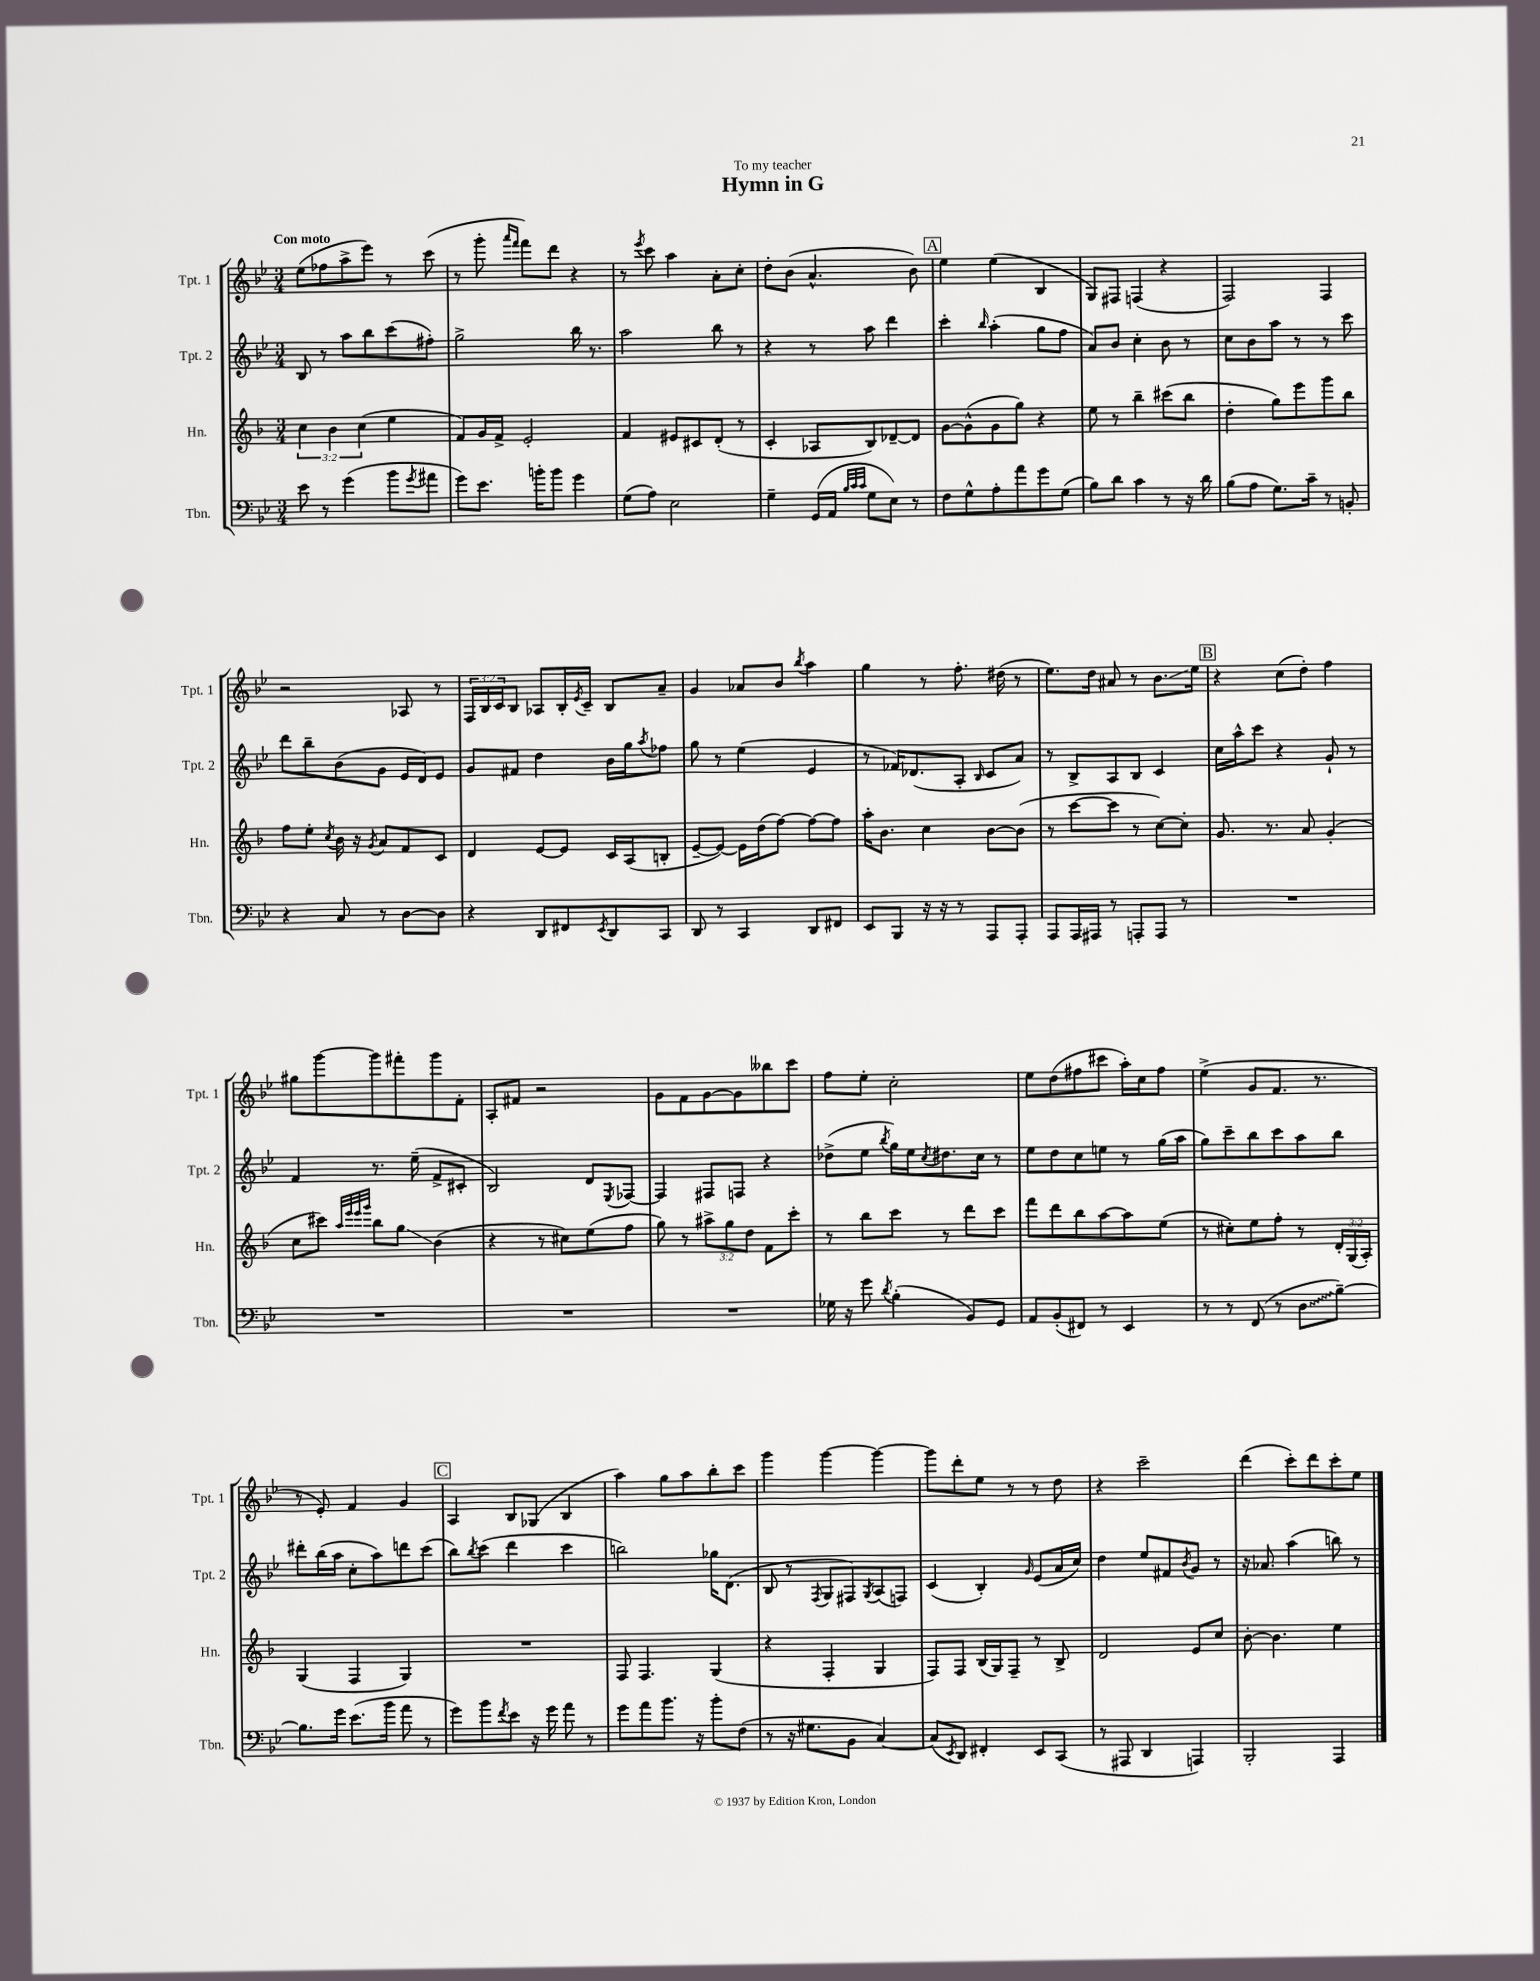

**kern	**kern	**kern	**kern
*staff4	*staff3	*staff2	*staff1
*clefF4	*clefG2	*clefG2	*clefG2
*k[b-e-]	*k[b-]	*k[b-e-]	*k[b-e-]
*M3/4	*M3/4	*M3/4	*M3/4
8e-\	6cc\	8B-/	(8ee-\L
8r	.	8r	8ff-\
.	6b-\	.	.
(4g\	.	8aa\L	8aa^\
.	(6cc\	.	.
.	.	8bb-\	8eee-\J)
8b-\L	4ee\	(8ccc\	8r
8qg/	.	.	.
8a#\J	.	8ff#'\J)	(8ccc\
=	=	=	=
8g\L)	8f/L)	2gg^\	8r
8.e-\J	16g/L	.	8ggg'\
.	16f^/JJ	.	.
.	.	.	16qqaaa/LL
.	.	.	16qqfff/JJ
.	2e'/	.	8fff\L)
16b'\LK	.	.	.
8b\J	.	.	8ddd\J
4g\	.	16bb-\	4r
.	.	8.r	.
=	=	=	=
(8G\L	4f/	2aa\	8r
.	.	.	8qeee-/
8A\J)	.	.	8ccc\
2E-\	8e#/L	.	4aa\
.	8c#/	.	.
.	(8d'/J	8bb-\	8a'\L
.	8r	8r	8cc'\J
=	=	=	=
4G~\	4c'/	4r	8dd'\L
.	.	.	(8b-\J
(16GG/LL	8A-/L	8r	4.a^^/
16AA/JJ	.	.	.
32qqB-/LLL	.	.	.
32qqc/	.	.	.
32qqc/JJJ	.	.	.
8G\L	8B-/)	8aa\	.
8E-\J)	[8d-~/	4ddd\	.
8r	8d-/]J	.	8b-\)
=	=	=	=
8F\L	[8g\L	4ccc'\	4ee-\
8G^^\	(8g^^\]	.	.
.	.	16qqbb-/	.
8A'\	8g\	(4aa'\	(4ee-\
8a\	8gg\J)	.	.
8g\	4r	8gg\L	4B-/
(8G\J	.	8ff\J	.
=	=	=	=
8B-\L)	8ee\	8a/L)	8G/L)
8d\J	8r	8b-/J	8F#/J
4c\	4bb-~\	4cc'\	(4F/
8r	(8ccc#\L	8b-\	4r
16r	8bb-\J	8r	.
16d\	.	.	.
=	=	=	=
(8B-\L	4dd'\	8cc\L	2F/)
8A\J	.	8b-\	.
8.G\L)	8gg\L)	8aa\J	.
.	8eee\	8r	.
16c~\Jk	.	.	.
8r	8ggg\	8r	4F/
8BB'/	8bb-\J	8ccc\	.
=	=	=	=
4r	8ff\L	8ddd\L	2r
.	8ee'\J	8bb-~\	.
.	8qcc/	.	.
8C/	16b-\	(8b-\	.
.	16r	.	.
.	8qg/	.	.
8r	8a/L	8g\J	.
[8D\L	8f/	16e-/LL	8A-/
.	.	16d/J)	.
8D\]J	8c/J	8e-/J	8r
=	=	=	=
4r	4d/	8g/L	24F/LL
.	.	.	24B-/
.	.	.	24c/J
.	.	8f#/J	8B-/J
8DD/L	[8e/L	4dd\	8A-/L
8FF#/	8e/]J	.	16B-'/L
.	.	.	8qe-/
.	.	.	16c~/JJ
8qEE-/	.	.	.
8DD/	16c/LL	16b-\LL	8B-/L
.	(16A/J	16gg\J	.
.	.	8qaa/	.
8CC/J	8B'/J	8ff-\J	8a~/J
=	=	=	=
8DD/	[8e~/L	8gg\	4g/
8r	8e/_J)	8r	.
4CC/	16e\]LL	(4ee-\	8a-/L
.	(16dd\J	.	.
.	[8ff\J)	.	8b-/J
.	.	.	8qbb-/
8DD/L	8ff\_L	4e-/	4aa\
8FF#/J	8ff\]J	.	.
=	=	=	=
8EE-/L	16aa'\LK	8r	4gg\
.	8.b-\J	.	.
8BBB-/J	.	16f-/LK)	.
.	.	(8.d-/	.
16r	4cc\	.	8r
16r	.	.	.
8r	.	8A'/J	8.ff'\
.	.	16qqB-/	.
8AAA/L	[8b-\L	8c/L	.
.	.	.	(16dd#\
8AAA'/J	(8b-\]J	8a/J)	8r
=	=	=	=
8AAA/L	8r	8r	8.ee-\L)
16AAA/L	[8ccc\L	8B-^/L	.
16AAA#/JJ	.	.	16dd\Jk
8r	8ccc\]J	8A/	8a#/
8AAA'/L	8r	8B-/J	8r
8AAA/J	[8cc\L)	4c/	8.b-\L
8r	8cc'\]J	.	.
.	.	.	16ee-\Jk
=	=	=	=
2.r	8.g/	16cc\LL	4r
.	.	16aa^^\J	.
.	.	8ccc\J	.
.	8.r	.	.
.	.	4r	(8cc\L
.	8a/	.	8dd'\J)
.	(4g'/	8g`/	4ff\
.	.	8r	.
=	=	=	=
2.r	8cc\L	4f/	8gg#\L
.	8ccc#\J)	.	[8ggg\
.	32qqaa/LLL	.	.
.	32qqeee/	.	.
.	32qqeee/	.	.
.	32qqggg/JJJ	.	.
.	8bb-\L	8.r	8ggg\]
.	8gg\J	.	8fff#'\
.	.	(16ee-~\	.
.	(4b-\	8f^/L	8ggg\
.	.	8c#'/J	8f'\J
=	=	=	=
2.r	4r	2B-/)	8A'/L
.	.	.	8f#/J
.	8r	.	2r
.	8cc#\L)	.	.
.	(8ee\	8d/L	.
.	.	8qE-/	.
.	8ff\J	[8F-/J	.
=	=	=	=
2.r	8gg\)	4F-/]	8g\L
.	8r	.	8f\
.	12aa#^\L	8F#/L	[8g\
.	12gg\	.	.
.	.	8F/J	8g\]
.	12dd\J	.	.
.	8f\L	4r	8bb--\
.	8ccc'\J	.	8ccc\J
=	=	=	=
16G-\	8r	(8dd-^\L	8ff\L
16r	.	.	.
8g\	8bb-\L	8ee-\J	8ee-'\J
8qd/	.	8qbb-/	.
(4B-'\	8ccc\J	16gg\LL)	2cc'\
.	.	16ee-\J	.
.	.	8qcc/	.
.	8r	8.dd#\	.
8BB-/L)	8ddd\L	.	.
.	.	16cc\Jk	.
8GG/J	8ccc\J	8r	.
=	=	=	=
8AA/L	8fff\L	8ee-\L	8ee-\L
(8BB-'/	8ddd\	8dd\	(8dd\
8FF#/J)	8bb-\	8cc\	8ff#\
8r	[8aa\	8ee\J	8ccc#\J
4EE-/	8aa\]	8r	16aa'\LL)
.	.	.	16cc\J
.	(8ee\J	(16gg\LL	8ff#\J
.	.	16aa\JJ	.
=	=	=	=
8r	8r	8gg\L)	(4ee-^\
8r	8cc#'\L)	8ccc~\	.
(8FF/	8ee\	8bb-\	8g/L
8r	8ff'\J	8ccc\	8.f/J
8D\L	8r	8aa\	.
.	.	.	8.r
[8B-~\J)	24d'/LL	8bb-\J	.
.	(24G/	.	.
.	24A'/JJ)	.	.
=	=	=	=
8.B-\]L	(4G/	8ddd#'\L	8r
.	.	(16bb-\L	8e-'/)
16g\Jk	.	16aa\JJ	.
(8.e-\L	4F/	8cc'\L	4f/
.	.	8aa\)	.
16b-\Jk	.	.	.
8a\	4G/)	8ddd\	4g/
8r	.	(8ccc\J	.
=	=	=	=
8g\L)	2.r	8bb-\L)	4A/
.	.	8qbb-/	.
8b-\	.	(8ccc\J	.
8qf/	.	.	.
8e-\J	.	4ddd\	8B-/L
16r	.	.	(8G-/J
16g\	.	.	.
8a\	.	4ccc\	4B-/
8r	.	.	.
=	=	=	=
8g\L	8F/	2bb\)	4aa\)
8a\	4.F/	.	.
8.b-\J	.	.	8gg\L
.	.	.	8aa\
16r	.	.	.
8b-'\L	(4G/	16gg-\LK	8bb-'\
.	.	(8.d\J	.
(8F\J	.	.	8ccc\J
=	=	=	=
8r	4r	8B-/	4ggg\
16r	.	8r	.
8.G#\L	.	.	.
.	.	8qF/	.
.	4F'/	8G/L	[4ggg\
8BB-\J	.	8F#/)	.
.	.	8qG/	.
[4C/)	4G/	(8A/	4ggg\_
.	.	8F/J)	.
=	=	=	=
(8C/]L	8F/L)	(4c/	8ggg\]L
8qEE-/	.	.	.
8DD/J)	8F/J	.	8ddd'\
4FF#'/	(16B-/LL	4B-'/)	8ee-\J
.	16G/J)	.	.
.	8F~/J	.	8r
.	.	16qqg/	.
8EE-/L	8r	(8e-/L	8r
(8CC/J	8B-^/	16a/L	8dd\
.	.	16cc/JJ)	.
=	=	=	=
8r	2d/	4dd\	4r
8AAA#/	.	.	.
4DD/	.	8ee-/L	2ccc~\
.	.	8f#/	.
.	.	8qb-/	.
4AAA/)	8e/L	8g/J	.
.	8cc/J	8r	.
=	=	=	=
2BBB-'/	[8b-'\	16r	(4ddd\
.	.	8.a-/	.
.	4.b-\]	.	.
.	.	(4aa\	8ccc'\L)
.	.	.	8ddd\
4AAA/	4ee\	8bb\)	8ccc'\
.	.	8r	8ee-\J
==	==	==	==
*-	*-	*-	*-
